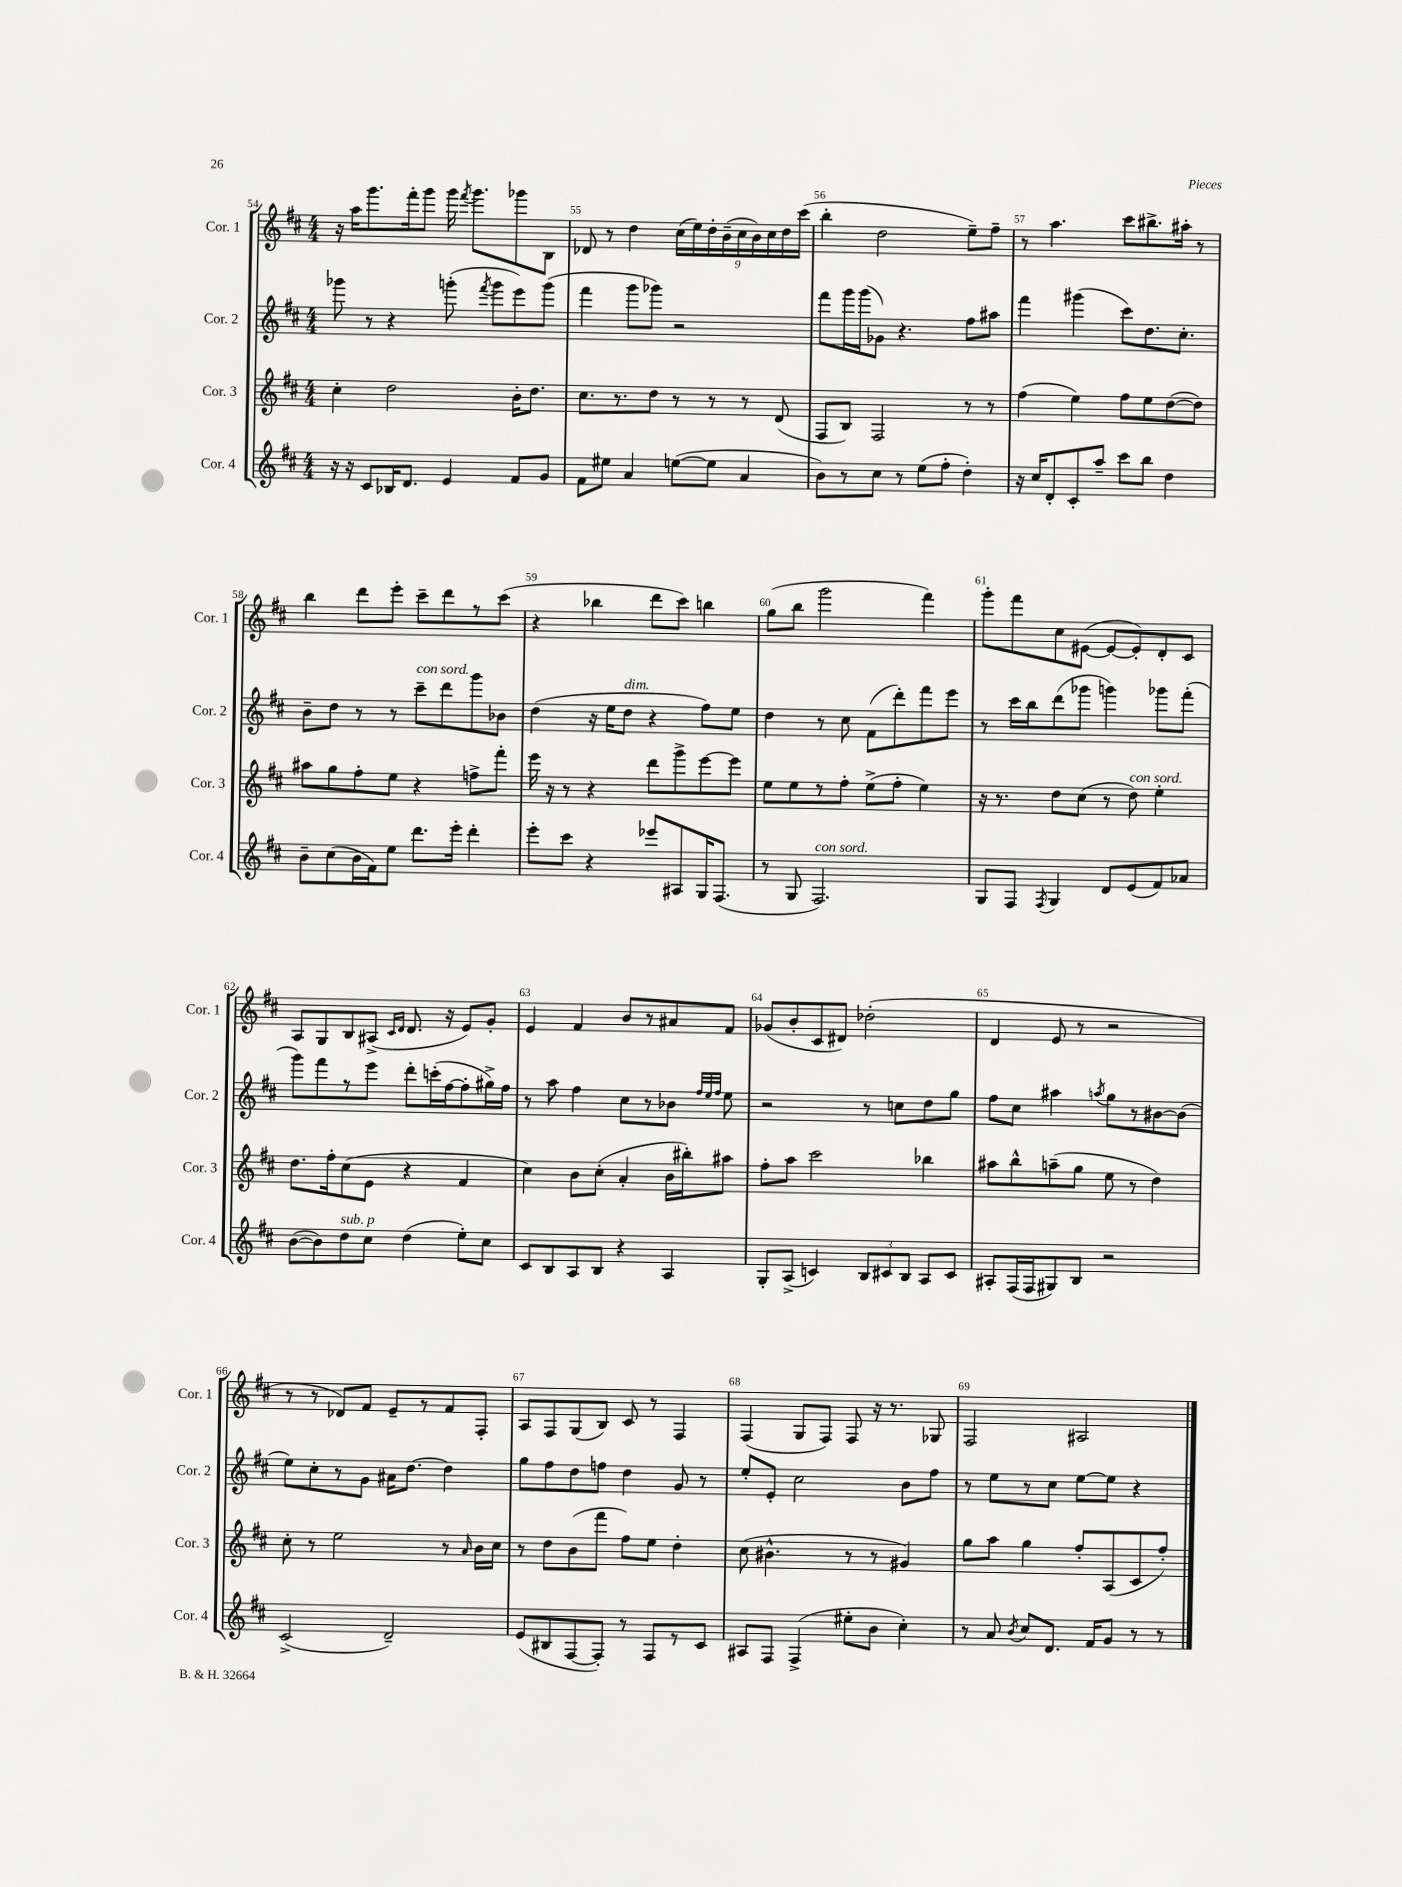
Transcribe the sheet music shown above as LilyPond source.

<<
\new StaffGroup <<
\new Staff = "s0" \with { instrumentName = "Cor. 1" shortInstrumentName = "Cor. 1" } {
    \clef treble \key d \major \numericTimeSignature \time 4/4
    \autoBeamOff r16 a''16[ g'''8. fis'''16-. g'''8] g'''16 \acciaccatura { fis'''8 } g'''8.[ ges'''8 b8] |
    des'8 r8 d''4 \tuplet 9/8 { cis''16[( e''16) d''16-. b'16--( cis''16 b'16) cis''16 d''16 cis'''16]( } |
    b''4-. d''2 e''8[--) fis''8]-- |
    r8 a''4. cis'''8[ bis''8.-> ais''16]-. r8 |
    b''4 d'''8[ e'''8]-. cis'''8[-- d'''8 r8 cis'''8]( |
    r4 bes''4 d'''8[ cis'''8]) b''4 |
    g''8[( b''8] g'''2 fis'''4) |
    g'''8[-. fis'''8 cis''8 eis'8]~( eis'8[~ eis'8-.) d'8-. cis'8] |
    a8[ g8 b8 ais8]->( \grace { cis'16[ d'16] } d'8. r16 e'8[) g'8]-. |
    e'4 fis'4 b'8[ r8 ais'8 fis'8] |
    ges'8[( b'8-. cis'8 dis'8]) des''2-.( |
    d'4 e'8 r8 r2 |
    r8 r8 des'8[) fis'8] e'8[-- r8 fis'8 fis8]-. |
    a8[ fis8 g8( b8]) cis'8 r8 fis4 |
    fis4( g8[ fis8]) fis8 r16 r8. ges8 |
    fis2 ais2 \bar "|." |
}
\new Staff = "s1" \with { instrumentName = "Cor. 2" shortInstrumentName = "Cor. 2" } {
    \clef treble \key d \major \numericTimeSignature \time 4/4
    \autoBeamOff ges'''8 r8 r4 g'''8-.( \acciaccatura { fis'''8 } g'''8[ e'''8) g'''8]( |
    fis'''4 g'''8[ ges'''8]) r2 |
    fis'''8[ g'''16 g'''16( ges'8]) r4. fis''8[ ais''8] |
    fis'''4 gis'''4( cis'''8[) d''8. cis''8.]-. |
    b'8[-- d''8] r8 r8 cis'''8[--^\markup { \italic "con sord." } d'''8 g'''8 bes'8] |
    d''4( r16 e''16[ d''8]^\markup { \italic "dim." } r4 fis''8[) e''8] |
    d''4 r8 cis''8 fis'8[( d'''8-.) fis'''8 e'''8] |
    r8 cis'''16[ b''16 d'''8( ges'''8] g'''4) ges'''8[ fis'''8]-.( |
    g'''8[) fis'''8 r8 e'''8] d'''8[-. c'''16-.( fis''16~ fis''8-. gis''16->) fis''16] |
    r8 a''8 fis''4 cis''8[ r8 bes'8] \grace { fis''32[ e''32 fis''32] } e''8 |
    r2 r8 c''8[ d''8 g''8] |
    fis''8[ cis''8] ais''4 \acciaccatura { a''8 } g''8[ r8 bis'8~ bis'8]( |
    e''8[) cis''8-. r8 g'8] ais'16[ d''8.]~ d''4 |
    g''8[ fis''8 d''8 f''8] d''4 g'8 r8 |
    e''8[-. e'8]-. cis''2 b'8[ fis''8] |
    r8 e''8[ r8 cis''8] e''8[~ e''8] r4 \bar "|." |
}
\new Staff = "s2" \with { instrumentName = "Cor. 3" shortInstrumentName = "Cor. 3" } {
    \clef treble \key d \major \numericTimeSignature \time 4/4
    \autoBeamOff cis''4-. d''2 b'16[-. d''8.] |
    cis''8.[ r8. d''8] r8 r8 r8 d'8( |
    fis8[ b8]) fis2 r8 r8 |
    fis''4( e''4) fis''8[ e''8 d''8~( d''8]) |
    ais''8[ g''8 fis''8-. e''8] r4 f''8[-> fis'''8]-. |
    e'''16 r16 r8 r4 d'''8[ g'''8-> e'''8~ e'''8] |
    e''8[ e''8 r8 fis''8]-. e''8[->( fis''8]-. e''4) |
    r16 r8. d''8[ cis''8]( r8 d''8^\markup { \italic "con sord." }) e''4-. |
    d''8.[ fis''16-. cis''8( e'8] r4 fis'4 |
    cis''4) b'8[ cis''8]-.( a'4-. b'16[ bis''16-.) ais''8] |
    fis''8[-. a''8] cis'''2 bes''4 |
    ais''8[ b''8-^ a''8--( g''8] e''8 r8 d''4) |
    cis''8-. r8 e''2 r8 \grace { a'16 } b'16[ cis''16] |
    r8 d''8[ b'8( fis'''8] fis''8[) e''8] d''4-. |
    cis''8( bis'4.-^ r8 r8 gis'4) |
    g''8[ a''8] g''4 fis''8[-. a8( cis'8 fis''8]-.) \bar "|." |
}
\new Staff = "s3" \with { instrumentName = "Cor. 4" shortInstrumentName = "Cor. 4" } {
    \clef treble \key d \major \numericTimeSignature \time 4/4
    \autoBeamOff r16 r16 cis'8[ bes16 d'8.] e'4 fis'8[ g'8] |
    fis'8[ eis''8] a'4 e''8[~( e''8] a'4 |
    b'8[) r8 cis''8] r8 e''8[( fis''8]-. d''4-.) |
    r16 cis''16[ d'8-. cis'8-. a''8]-- cis'''8[ b''8] d''4 |
    b'8[-- cis''8( b'16 fis'16) e''8] d'''8.[ e'''16]-. d'''4-. |
    e'''8[-. cis'''8] r4 ees'''8[ ais8 g16 fis8.]( |
    r8 g8 fis2.^\markup { \italic "con sord." }) |
    g8[ fis8] \acciaccatura { fis8 } g4 d'8[ e'8( fis'8) aes'8] |
    b'8[~( b'8) d''8^\markup { \italic "sub. p" } cis''8] d''4( e''8[-.) cis''8] |
    cis'8[ b8 a8 b8] r4 a4 |
    g8[-. a8]->( c'4) \tuplet 3/2 { b8[ cis'8 b8] } a8[ cis'8] |
    ais8[-. fis16( fis16 gis8) b8] r2 |
    cis'2->( d'2--) |
    e'8[( bis8 fis8~ fis8]-.) r8 fis8[ r8 cis'8] |
    ais8[ fis8] fis4->( eis''8[-. b'8] cis''4-.) |
    r8 a'8 \acciaccatura { b'8 } cis''8[ d'8.] fis'16[ g'8] r8 r8 \bar "|." |
}
>>
>>
\layout { \context { \Score currentBarNumber = #54 \override BarNumber.break-visibility = ##(#f #t #t) barNumberVisibility = #all-bar-numbers-visible } }
